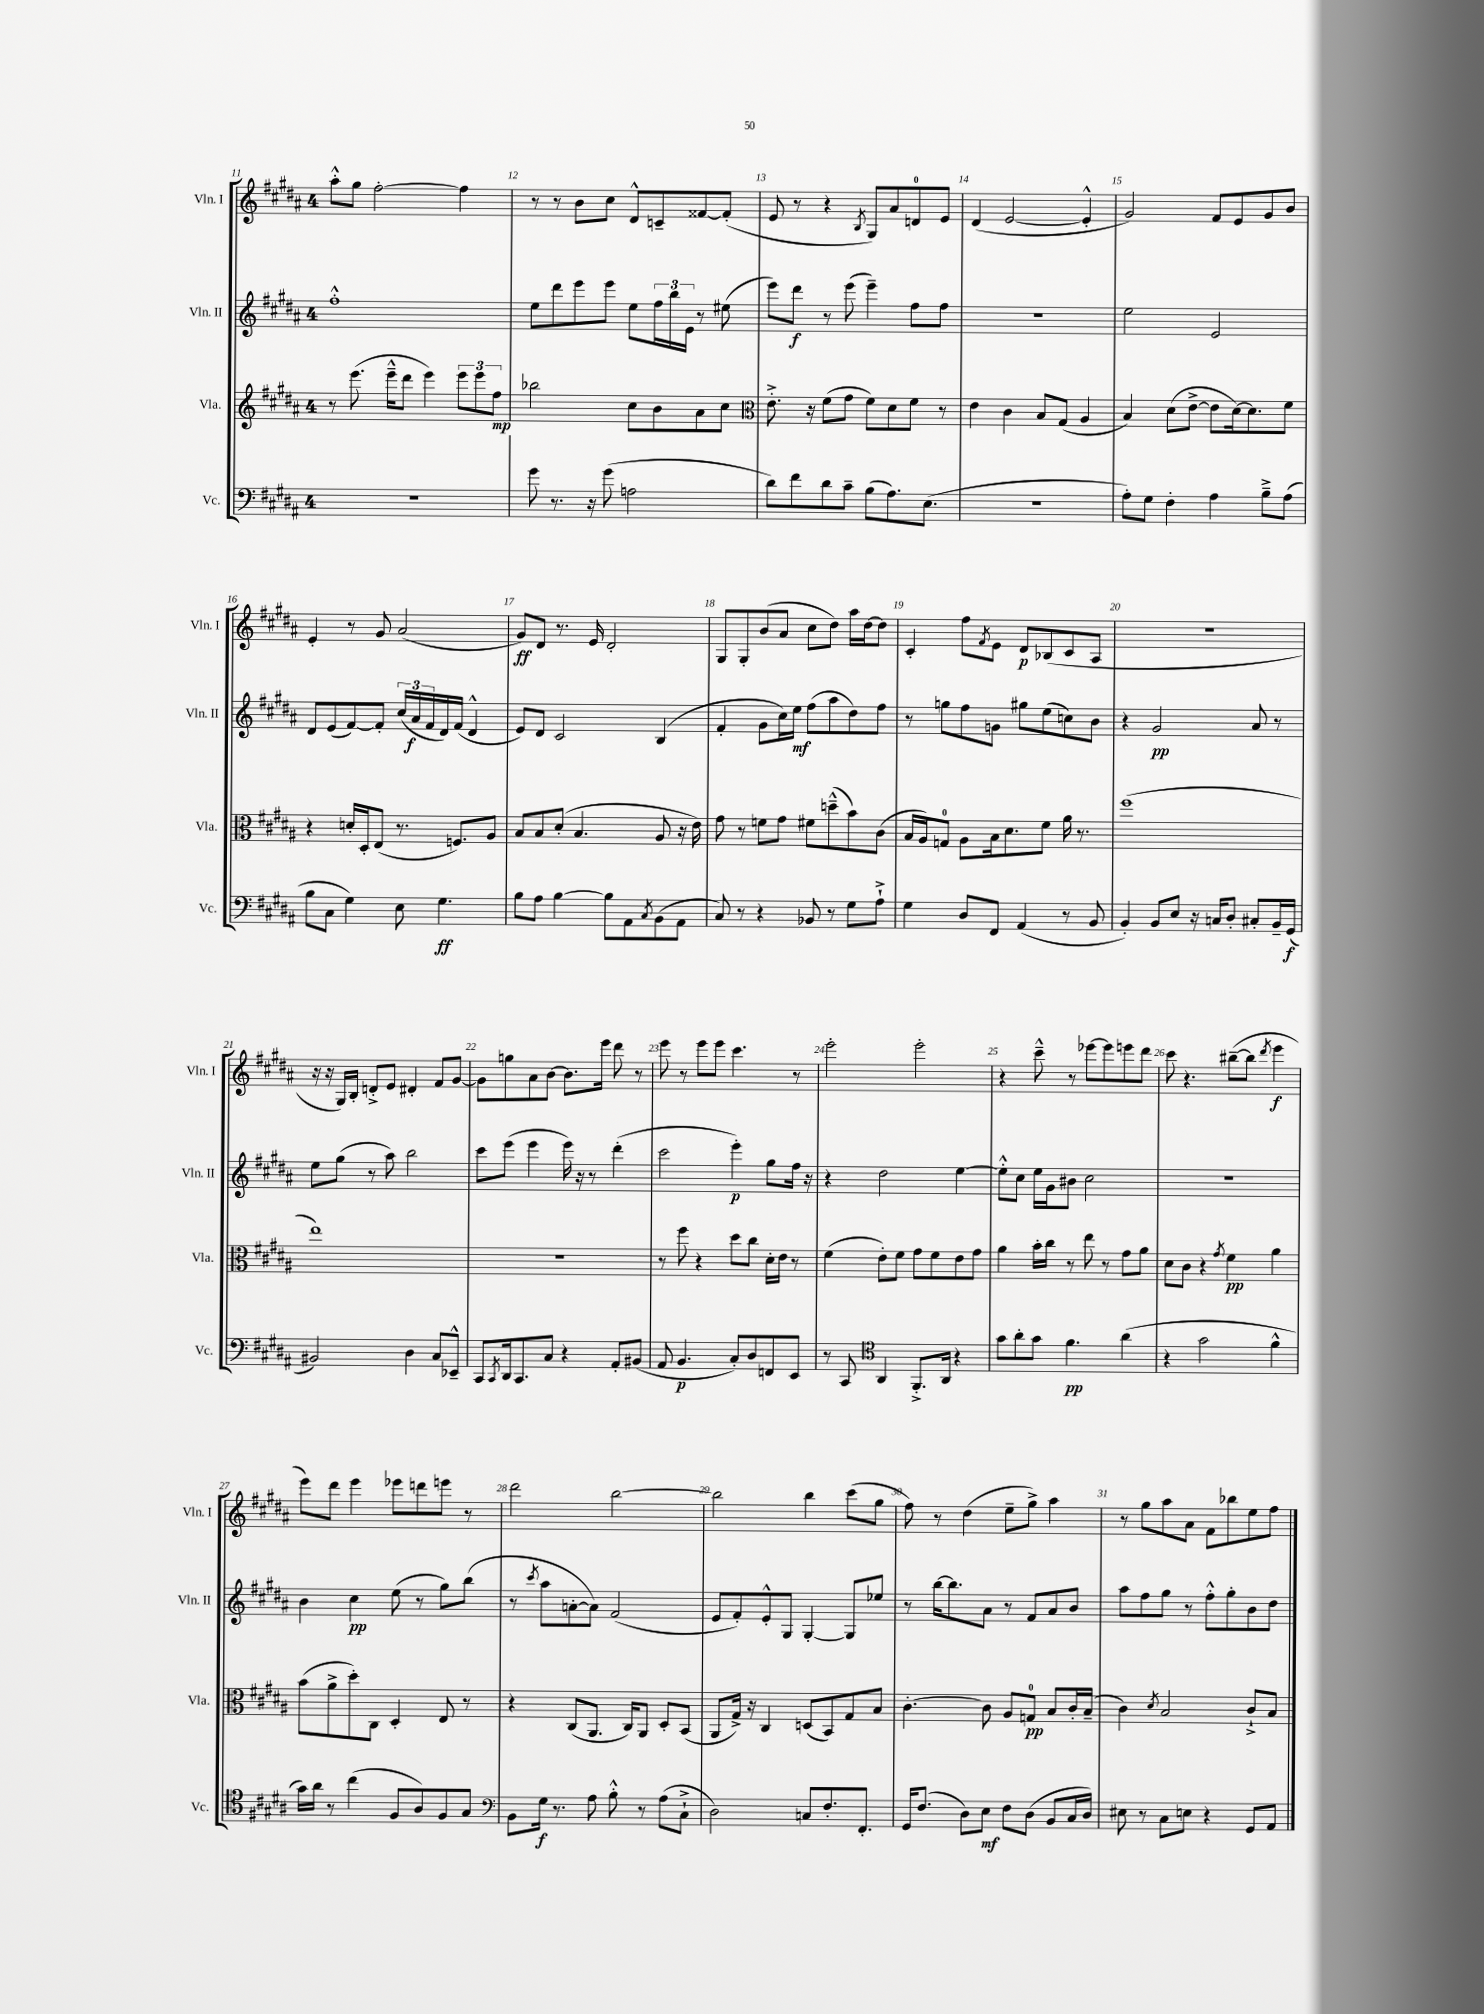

**kern	**kern	**kern	**kern
*staff4	*staff3	*staff2	*staff1
*clefF4	*clefG2	*clefG2	*clefG2
*k[f#c#g#d#a#]	*k[f#c#g#d#a#]	*k[f#c#g#d#a#]	*k[f#c#g#d#a#]
*M4/4	*M4/4	*M4/4	*M4/4
1r	8r	1ff#'^^	8aa#'^^\L
.	(8.eee\	.	8gg#\J
.	.	.	[2ff#'\
.	16eee~^^\LK	.	.
.	8ddd#\J	.	.
.	4eee\)	.	.
.	12eee\L	.	4ff#\]
.	12eee\	.	.
.	12ff#\J	.	.
=	=	=	=
8g#\	2bb-\	8ee\L	8r
8.r	.	8ddd#\	8r
.	.	8eee\	8b\L
16r	.	.	.
(8g#\	.	8eee\J	8cc#\J
2A\	8cc#\L	8ee\L	8d#^^/L
.	8b\	24ff#\L	8c~/
.	.	24bb\	.
.	.	24e\JJ	.
.	8a#\	8r	[8f##/
.	8cc#\J	(8ee#\	(8f##'/]J
=	=	=	=
*	*clefC3	*	*
8d#\L)	8.e'^\	8eee\L)	8e/
8f#\	.	8ddd#\J	8r
.	16r	.	.
8d#\	(8f#\L	8r	4r
8c#~\J	8g#\J	(8eee\	.
.	.	.	8qB/
(8B\L	8f#\L)	4eee~\)	8G#/L)
8.A#\)	8d#\	.	8a#/
.	8f#\J	8ff#\L	8d/
(8.E\J	.	.	.
.	8r	8ff#\J	8e/J
=	=	=	=
1r	4e\	1r	(4d#/
.	4c#\	.	[2e/
.	8B/L	.	.
.	(8G#/J	.	.
.	4A#/	.	4e'^^/]
=	=	=	=
8A#'\L)	4B/)	2ee\	2g#/)
8G#\J	.	.	.
4F#'\	(8d#\L	.	.
.	[8e^\J	.	.
4A#\	8e\]L	2e/	8f#/L
.	[16d#\k)	.	8e/
.	8.d#\]	.	.
8B~^\L	.	.	8g#/
(8A#\J	8f#\J	.	8b/J
=	=	=	=
8B\L	4r	8d#/L	4e'/
8C#\J	.	(8e/	.
4G#\)	16d'/LL	[8f#/)	8r
.	16D#'/J	.	.
.	(8E/J	8f#'/]J	8g#/
8E\	8.r	(24cc#/LL	(2a#/
.	.	24a#/	.
.	.	24f#/	.
4.G#\	.	16d#/)	.
.	8.F/L)	(16f#/JJ	.
.	.	4d#^^/	.
.	8A#/J	.	.
=	=	=	=
8B\L	8B/L	8e/L)	8g#/L)
8A#\J	8B/	8d#/J	8d#/J
[4B\	(8d#'/J	2c#/	8.r
.	4.B/	.	.
.	.	.	16e/
8B\]L	.	.	2d#'/
8AA#\	.	.	.
8qC#/	.	.	.
(8BB\	8A#/	(4B/	.
8AA#\J	16r	.	.
.	16e\)	.	.
=	=	=	=
8C#/)	8g#\	4f#'/	8G#/L
8r	8r	.	8G#'/
4r	8f\L	8g#\L	(8b/
.	8g#\J	16cc#\L)	8a#/J
.	.	16ee\JJ	.
8BB-/	8f#\L	(8ff#\L	8cc#\L
8r	(8dd~^^\	8aa#\	8dd#\J)
8G#\L	8b\)	8dd#\)	16aa#\LL
.	.	.	[16dd#\J
8A#`^\J	(8c#\J	8ff#\J	8dd#\]J
=	=	=	=
4G#\	16B/LL	8r	4c#'/
.	16A#/J)	.	.
.	8G/J	8gg\L	.
8D#/L	8A#\L	8ff#\	8ff#\L
.	.	.	8qf#/
8FF#/J	16B\k	8g\J	8e\J
.	8.d#\	.	.
(4AA#/	.	8gg#\L	8d#/L
.	8f#\J	(8ee\	(8B-/
8r	16a#\	8cc\)	8c#/
.	8.r	.	.
8BB/	.	8b\J	8A#/J
=	=	=	=
4BB'/)	(1ff#	4r	1r
8BB/L	.	2g#/	.
8E/J	.	.	.
16r	.	.	.
16C/LK	.	.	.
8D#'/J	.	.	.
8C#'/L	.	8a#/	.
16BB~/L	.	8r	.
(16GG#/JJ	.	.	.
=	=	=	=
2BB#/)	1ee)	8ee\L	16r
.	.	.	16r
.	.	(8gg#\J	16G#/LL)
.	.	.	16B'/JJ
.	.	8r	8d'^/L
.	.	8aa#\)	8e/J
4D#\	.	2bb\	4d#'/
8C#/L	.	.	8f#/L
8EE-~^^/J	.	.	[8g#/J
=	=	=	=
8CC#/L	1r	8ccc#\L	8g#\]L
8qCC#/	.	.	.
16DD#/k	.	(8eee\J	8gg\
8.CC#/	.	.	.
.	.	4eee\	8a#\
8C#/J	.	.	[8b\J
4r	.	16eee\)	8.b\]L
.	.	16r	.
.	.	8r	.
.	.	.	16eee\Jk
8AA#'/L	.	(4ddd#'\	8ddd#\
(8BB#/J	.	.	8r
=	=	=	=
8AA#/	8r	2ccc#\	8eee\
4.BB/	8ff#\	.	8r
.	4r	.	8eee\L
.	.	.	8eee\J
8C#'/L)	8dd#\L	4eee'\)	4.ccc#\
8D#/	8cc#\J	.	.
8FF/	16d#'\LL	8gg#\L	.
.	16e\JJ	.	.
8EE/J	8r	16ff#\Jk	8r
.	.	16r	.
=	=	=	=
8r	(4f#\	4r	2eee'\
8CC#/	.	.	.
*clefC4	*	*	*
4AA#/	8e'\L)	2dd#\	.
.	8f#\J	.	.
8.FF#'^/L	8g#\L	.	2eee'\
.	8f#\	.	.
16AA#/Jk	.	.	.
4r	8e\	[4ee\	.
.	8g#\J	.	.
=	=	=	=
8g#\L	4a#\	8ee'^^\]L	4r
8a#'\	.	8cc#\J	.
8g#\J	16b'\LL	16ee\LL	8ccc#~^^\
.	16cc#\JJ	16g#\J	.
4.f#\	8r	8b#\J	8r
.	8ee\	2cc#\	[8eee-\L
.	8r	.	8eee-\]
(4a#\	8g#\L	.	8eee\
.	8a#\J	.	8ddd#\J
=	=	=	=
4r	8d#\L	1r	8ccc#\
.	8c#\J	.	4.r
2g#\	4r	.	.
.	8qg#/	.	.
.	4f#\	.	([8bb#~\L
.	.	.	8bb#\]J
.	.	.	8qddd#/
4f#^^\	4a#\	.	4eee\
=	=	=	=
16g#\LL)	(8b\L	4b\	8eee\L)
16a#\JJ	.	.	.
8r	8a#^\	.	8ddd#\J
(4cc#\	8dd#'\)	4cc#\	4eee\
.	8C#\J	.	.
8F#/L	4D#'/	(8ee\	8eee-\L
8A#/)	.	8r	8ddd\
8F#/	8E/	8gg#\L)	8eee\J
8G#/J	8r	(8bb\J	8r
=	=	=	=
*clefF4	*	*	*
8BB\L	4r	8r	2ddd#\
.	.	8qccc#/	.
16G#\Jk	.	8aa#\L	.
8.r	.	.	.
.	(8C#/L	[8a'\	.
8A#\	8.AA#/J	8a\]J)	.
8B'^^\	.	(2f#/	[2bb\
.	16C#/LK)	.	.
8r	8AA#/J	.	.
(8A#\L	8D#'/L	.	.
8C#`^\J	(8BB/J	.	.
=	=	=	=
2D#\)	8AA#/L	8e/L	2bb\]
.	16G#^/Jk)	8f#'/)	.
.	16r	.	.
.	4C#/	8e'^^/	.
.	.	8G#/J	.
8C/L	(8D/L	[4G#'/	4bb\
8.F#'/	8BB/)	.	.
.	8G#/	8G#/]L	(8ccc#\L
8.FF#'/J	.	.	.
.	8B/J	8ee-/J	8gg#\J
=	=	=	=
16GG#/LK	[4.c#'\	8r	8ff#\)
(8.F#/J	.	.	.
.	.	[16bb\LK	8r
.	.	8.bb\]	.
8D#\L)	.	.	(4dd#\
8E\J	8c#\]	8a#\J	.
8F#\L	8A#/L	8r	8ee~\L
(8D#\J	8G/J	8f#/L	8gg#^\J)
8BB/L	8B/L	8a#/	4aa#\
16C#/L	16c#'/L	8b/J	.
16D#/JJ)	(16B~/JJ	.	.
=	=	=	=
8E#\	4c#\)	8aa#\L	8r
8r	.	8ff#\	8gg#\L
.	8qd#/	.	.
8C#\L	2B/	8gg#\J	8aa#\
8E\J	.	8r	8a#\J
4r	.	8ff#'^^\L	8f#\L
.	.	8gg#'\	8bb-\
8GG#/L	8c#`^/L	8b\	8ee\
8AA#/J	8B/J	8dd#\J	8ff#\J
==	==	==	==
*-	*-	*-	*-
